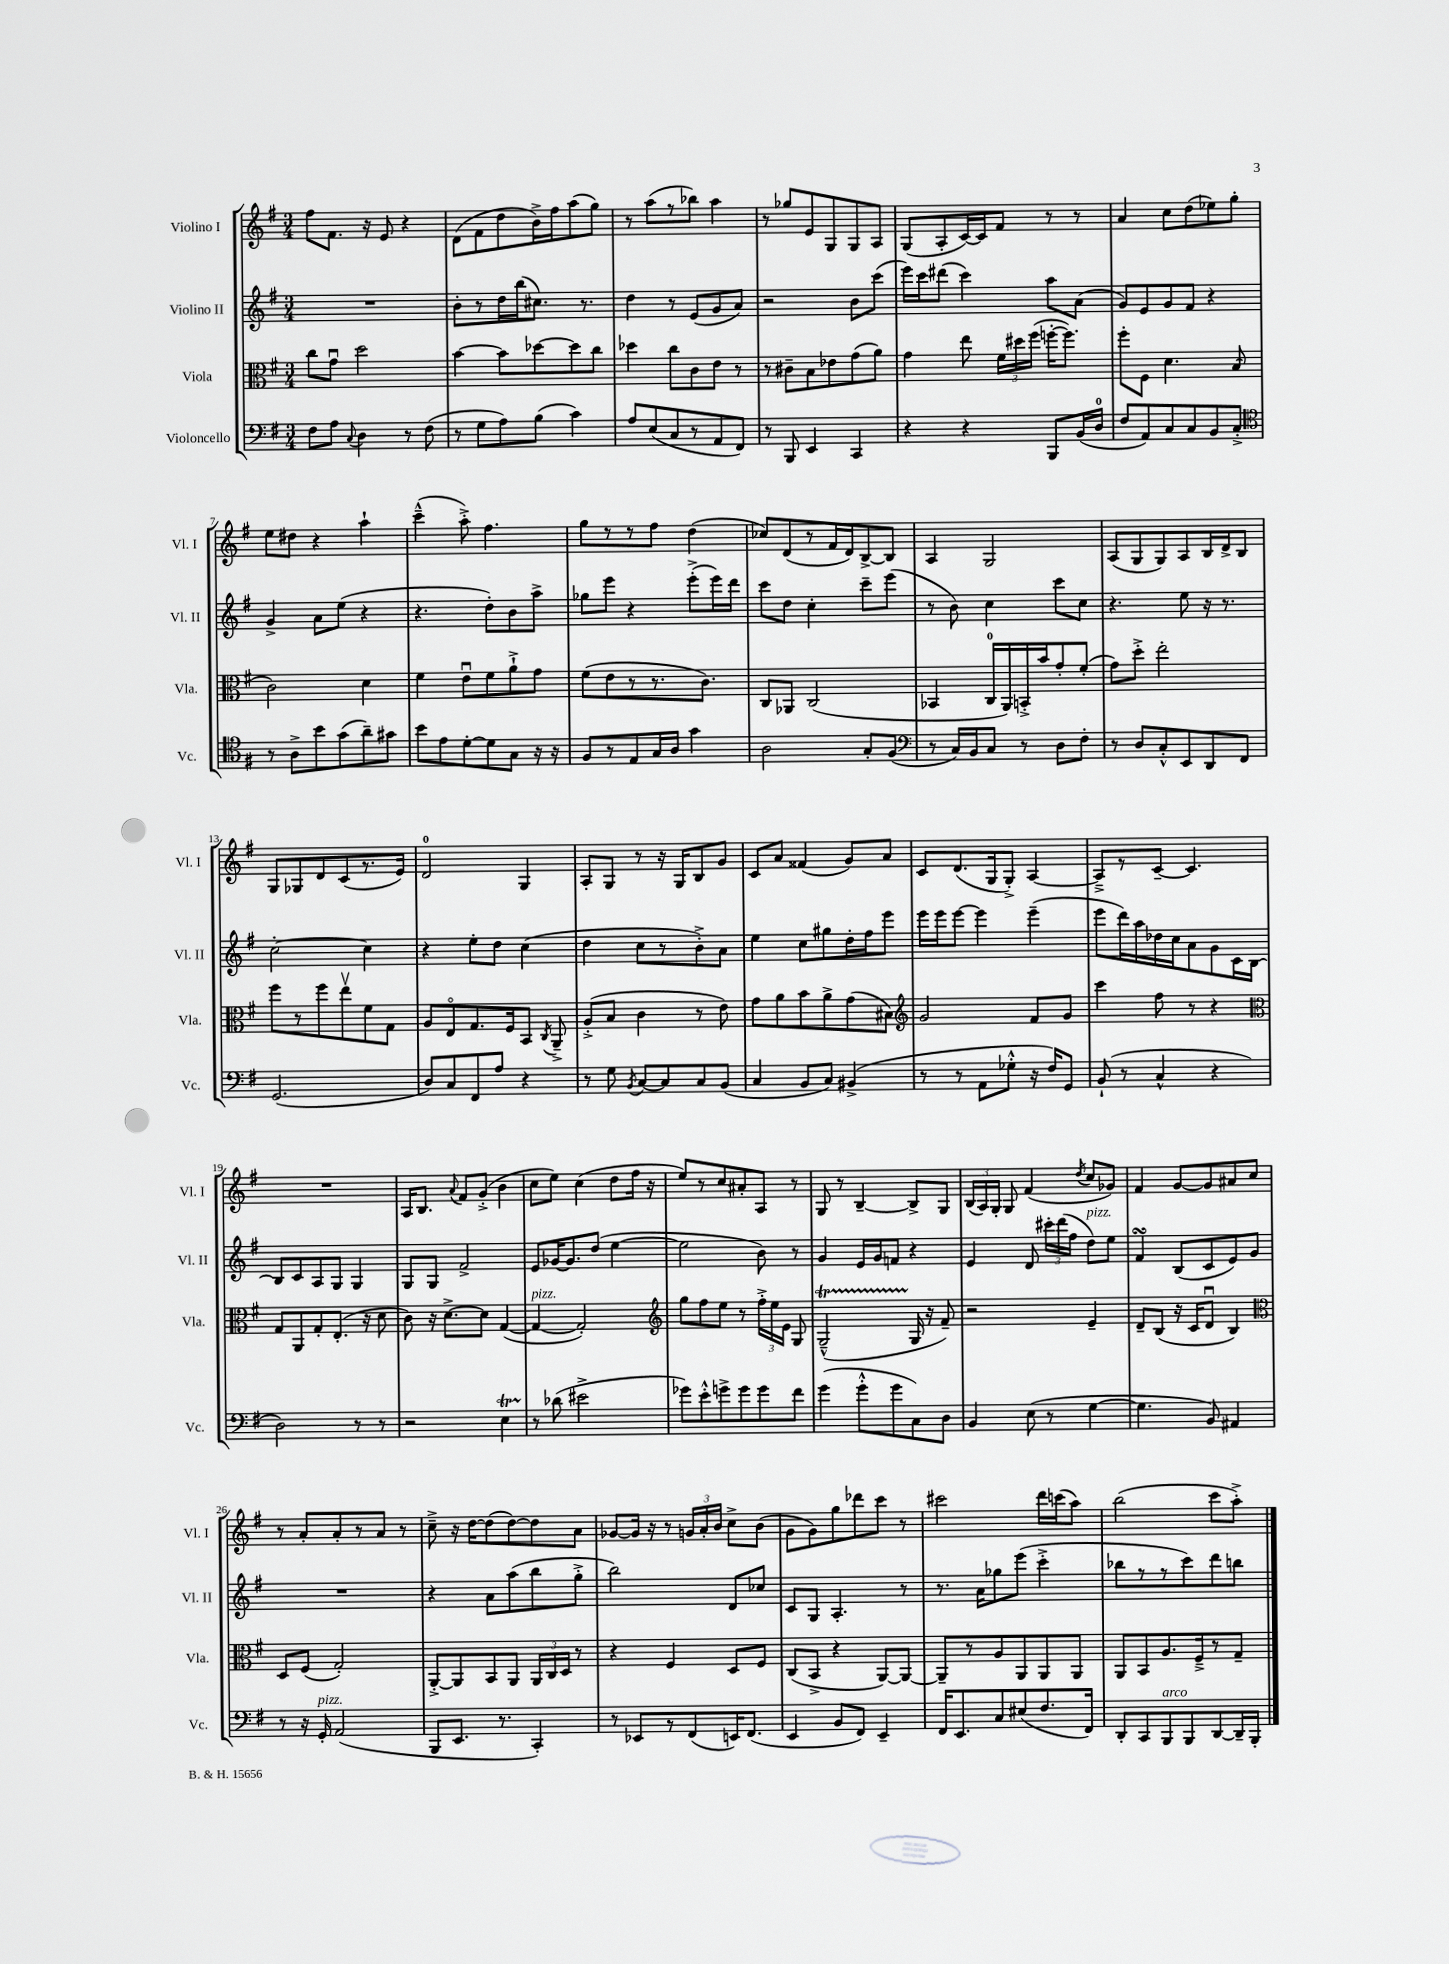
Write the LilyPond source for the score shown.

<<
\new StaffGroup <<
\new Staff = "s0" \with { instrumentName = "Violino I" shortInstrumentName = "Vl. I" } {
    \clef treble \key g \major \numericTimeSignature \time 3/4
    \autoBeamOff fis''8[ fis'8.] r16 e'8 r4 |
    d'8[( fis'8 d''8 b'16->) fis''16 a''8( g''8]) |
    r8 a''8[( r8 bes''8]) a''4 |
    r8 ges''8[ e'8 g8 g8 a8] |
    g8[( a8-. c'16~) c'16 fis'8] r8 r8 |
    a'4 c''8[ d''8( ees''8) g''8]-. |
    e''8[ dis''8] r4 a''4-! |
    c'''4---^( a''8-.->) fis''4. |
    g''8[ r8 r8 fis''8] d''4( |
    ces''8[) d'8( r8 fis'16 d'16) b8~-> b8] |
    a4 g2 |
    a8[( g8 g8) a8 b16 d'16-> b8] |
    g8[ ges8 d'8 c'8( r8. e'16]) |
    d'2-0 g4 |
    a8[-. g8] r8 r16 g16[ b8 g'8] |
    c'8[ a'8] fisis'4( g'8[) a'8] |
    c'8[ d'8.( g16 g8]-.->) a4~ |
    a8[---> r8 c'8]~-- c'4. |
    R2. |
    a16[ b8.] \appoggiatura { a'8 } fis'8[ g'8]-.->( b'4 |
    c''8[ e''8]) c''4( d''8[ fis''16] r16 |
    e''8[) r8 c''8 ais'8-. a8] r8 |
    g8 r8 b4~-- b8[-> g8] |
    \tuplet 3/2 { b16[( a16) g16]-. } g8 fis'4( \acciaccatura { d''8 } c''8[ ges'8]) |
    fis'4 g'8[~ g'8 ais'8 c''8] |
    r8 a'8[-. a'8-. r8 a'8] r8 |
    c''8---> r16 d''16[~ d''8( d''8~) d''8 a'8] |
    ges'8[~ ges'16] r16 r8 \tuplet 3/2 { g'16[ a'16-. b'16] } c''8[-> b'8]( |
    g'8[ g'8) g''8 des'''8 c'''8] r8 |
    cis'''2 d'''16[ c'''16( a''8]) |
    b''2( c'''8[ a''8]-.->) \bar "|." |
}
\new Staff = "s1" \with { instrumentName = "Violino II" shortInstrumentName = "Vl. II" } {
    \clef treble \key g \major \numericTimeSignature \time 3/4
    \autoBeamOff R2. |
    b'8[-. r8 d''16 b''16( cis''8.]) r8. |
    d''4 r8 e'8[( g'8 a'8]) |
    r2 b'8[ c'''8]( |
    e'''16[) c'''16 dis'''8]( c'''4) a''8[ a'8]( |
    g'8[) e'8 g'8 fis'8] r4 |
    g'4-> a'8[ e''8]( r4 |
    r4. d''8[-.) b'8 a''8]-> |
    ges''8[ e'''8] r4 e'''8[-.->( e'''16) d'''16] |
    c'''8[ d''8] c''4-. c'''8[-- e'''8]( |
    r8 b'8) c''4 c'''8[ c''8] |
    r4. e''8 r16 r8. |
    c''2~-. c''4 |
    r4 e''8[-. d''8] c''4( |
    d''4 c''8[ r8 b'8-.->) a'8] |
    e''4 c''8[ gis''8 d''16-. fis''16 e'''8] |
    e'''16[ e'''16 e'''8]~ e'''4 e'''4--( |
    e'''8[ d'''16) a''16 des''16 c''16 a'8 g'8 c'16 b16]~ |
    b8[ c'8 a8 g8] g4 |
    g8[ g8] fis'2-> |
    e'8[ ges'16~ ges'8. d''8]( e''4~ |
    e''2 b'8) r8 |
    g'4 e'16[ g'16 f'8] r4 |
    e'4 d'8 \tuplet 3/2 { cis'''16[-. d'''16( fis''16] } d''8[^\markup { \italic "pizz." }) e''8] |
    fis'4\turn b8[( c'8 e'8) g'8] |
    R2. |
    r4 a'8[ a''8( b''8 g''8]-.-> |
    b''2) d'8[ ces''8] |
    c'8[ g8] a4.-. r8 |
    r8. a'16[ ges''8 e'''8]( c'''4-.-> |
    bes''8[ r8 r8 c'''8) d'''8 b''8] \bar "|." |
}
\new Staff = "s2" \with { instrumentName = "Viola" shortInstrumentName = "Vla." } {
    \clef alto \key g \major \numericTimeSignature \time 3/4
    \autoBeamOff c''8[ g'8]\downbow d''2 |
    b'4~ b'8[ des''8~ des''8 c''8] |
    des''4 c''8[ c'8 e'8] r8 |
    r8 cis'8[-- b8 ees'8 g'8( a'8]) |
    g'4 e''8 \tuplet 3/2 { fis'16[ dis''16 fis''16]( } f''16[~-. f''8.]) |
    fis''8[-. fis8] d'4. b8( |
    c'2) d'4 |
    fis'4 e'8[\downbow fis'8 a'8-!-> g'8] |
    fis'8[( e'8 r8 r8. c'8.]) |
    c8[ aes,8] c2( |
    bes,4 c16[-0 a,16) b,16-.-> b'16 g'8-. fis'8]-.( |
    g'8[) d''8]-.-> e''2-. |
    fis''8[ r8 fis''8 e''8\upbow fis'8 g8] |
    a8[ e8\flageolet g8. fis16 b,8] \acciaccatura { c8 } a,8---> |
    a8[-.->( b8] c'4 r8 e'8) |
    g'8[ a'8 b'8 a'8-> g'8( bis8]) |
    \clef treble g'2 fis'8[ g'8] |
    c'''4 fis''8 r8 r4 |
    \clef alto g8[ a,8 g8-. e8.]-.( r16 d'8 |
    c'8) r16 d'8.[~-> d'8] g4~( |
    g4~^\markup { \italic "pizz." } g2-.) |
    \clef treble g''8[ fis''8 e''8] r8 \tuplet 3/2 { fis''16[-.-> e''16 e'16] } g8 |
    g2---^\startTrillSpan( g16\stopTrillSpan r16 fis'8--) |
    r2 e'4-- |
    d'8[-- b8]( r16 c'16[ d'8]\downbow b4) |
    \clef alto d8[ fis8]( g2-.) |
    a,8[~-.-> a,8 b,8 a,8] \tuplet 3/2 { a,16[ c16 d16] } r8 |
    r4 fis4 d8[ fis8] |
    c8[( b,8]-> r4 a,8[~) a,8]~ |
    a,8[-- r8 a8 a,8 a,8 a,8] |
    a,8[ b,8 a8. fis16---> r8 g8]-- \bar "|." |
}
\new Staff = "s3" \with { instrumentName = "Violoncello" shortInstrumentName = "Vc." } {
    \clef bass \key g \major \numericTimeSignature \time 3/4
    \autoBeamOff fis8[ a8] \appoggiatura { c8 } d4 r8 fis8( |
    r8 g8[ a8) b8]( c'4) |
    a8[ e8( c8 r8 a,8 fis,8]) |
    r8 b,,8 e,4 c,4 |
    r4 r4 b,,8[ b,16( d16]-0 |
    fis8[ a,8) c8 c8 b,8 c8]-.-> |
    \clef tenor r8 a8[-> b'8 g'8( a'8--) gis'8] |
    b'8[ e'8 d'8~-. d'8 g8] r16 r16 |
    fis8[ r8 e8 g16 a16] g'4 |
    a2 g8[-. fis8]( |
    \clef bass r8 c16[) b,16 c8] r8 d8[ fis8]-. |
    r8 d8[ c8-.-^ e,8 d,8 fis,8] |
    g,2.( |
    d8[) c8 fis,8 a8] r4 |
    r8 g8 \acciaccatura { b,8 } c8[~ c8 c8 b,8]( |
    c4 b,8[ c8]) bis,4->( |
    r8 r8 a,8[ ges8]-.-^ r16 fis16[) g,8] |
    b,8-!( r8 c4-^ r4 |
    d2) r8 r8 |
    r2 e4\startTrillSpan |
    r8\stopTrillSpan des'8( eis'2-> |
    ges'8[) e'8-.-^ g'8-> g'8 g'8 fis'8] |
    g'4( g'8[-.-^ g'8 c8) d8] |
    b,4 e8( r8 g4~ |
    g4. b,8) ais,4 |
    r8 r16 g,16-.^\markup { \italic "pizz." } a,2( |
    b,,8[ e,8.] r8. c,4-.) |
    r8 ees,8[ r8 fis,8( e,16) fis,8.]( |
    e,4 b,8[ fis,8]) e,4-- |
    fis,16[ e,8. c8 eis8( fis8. fis,16]) |
    d,8[-. c,8 b,,8^\markup { \italic "arco" } b,,8 d,8~ d,16-- b,,16]-. \bar "|." |
}
>>
>>
